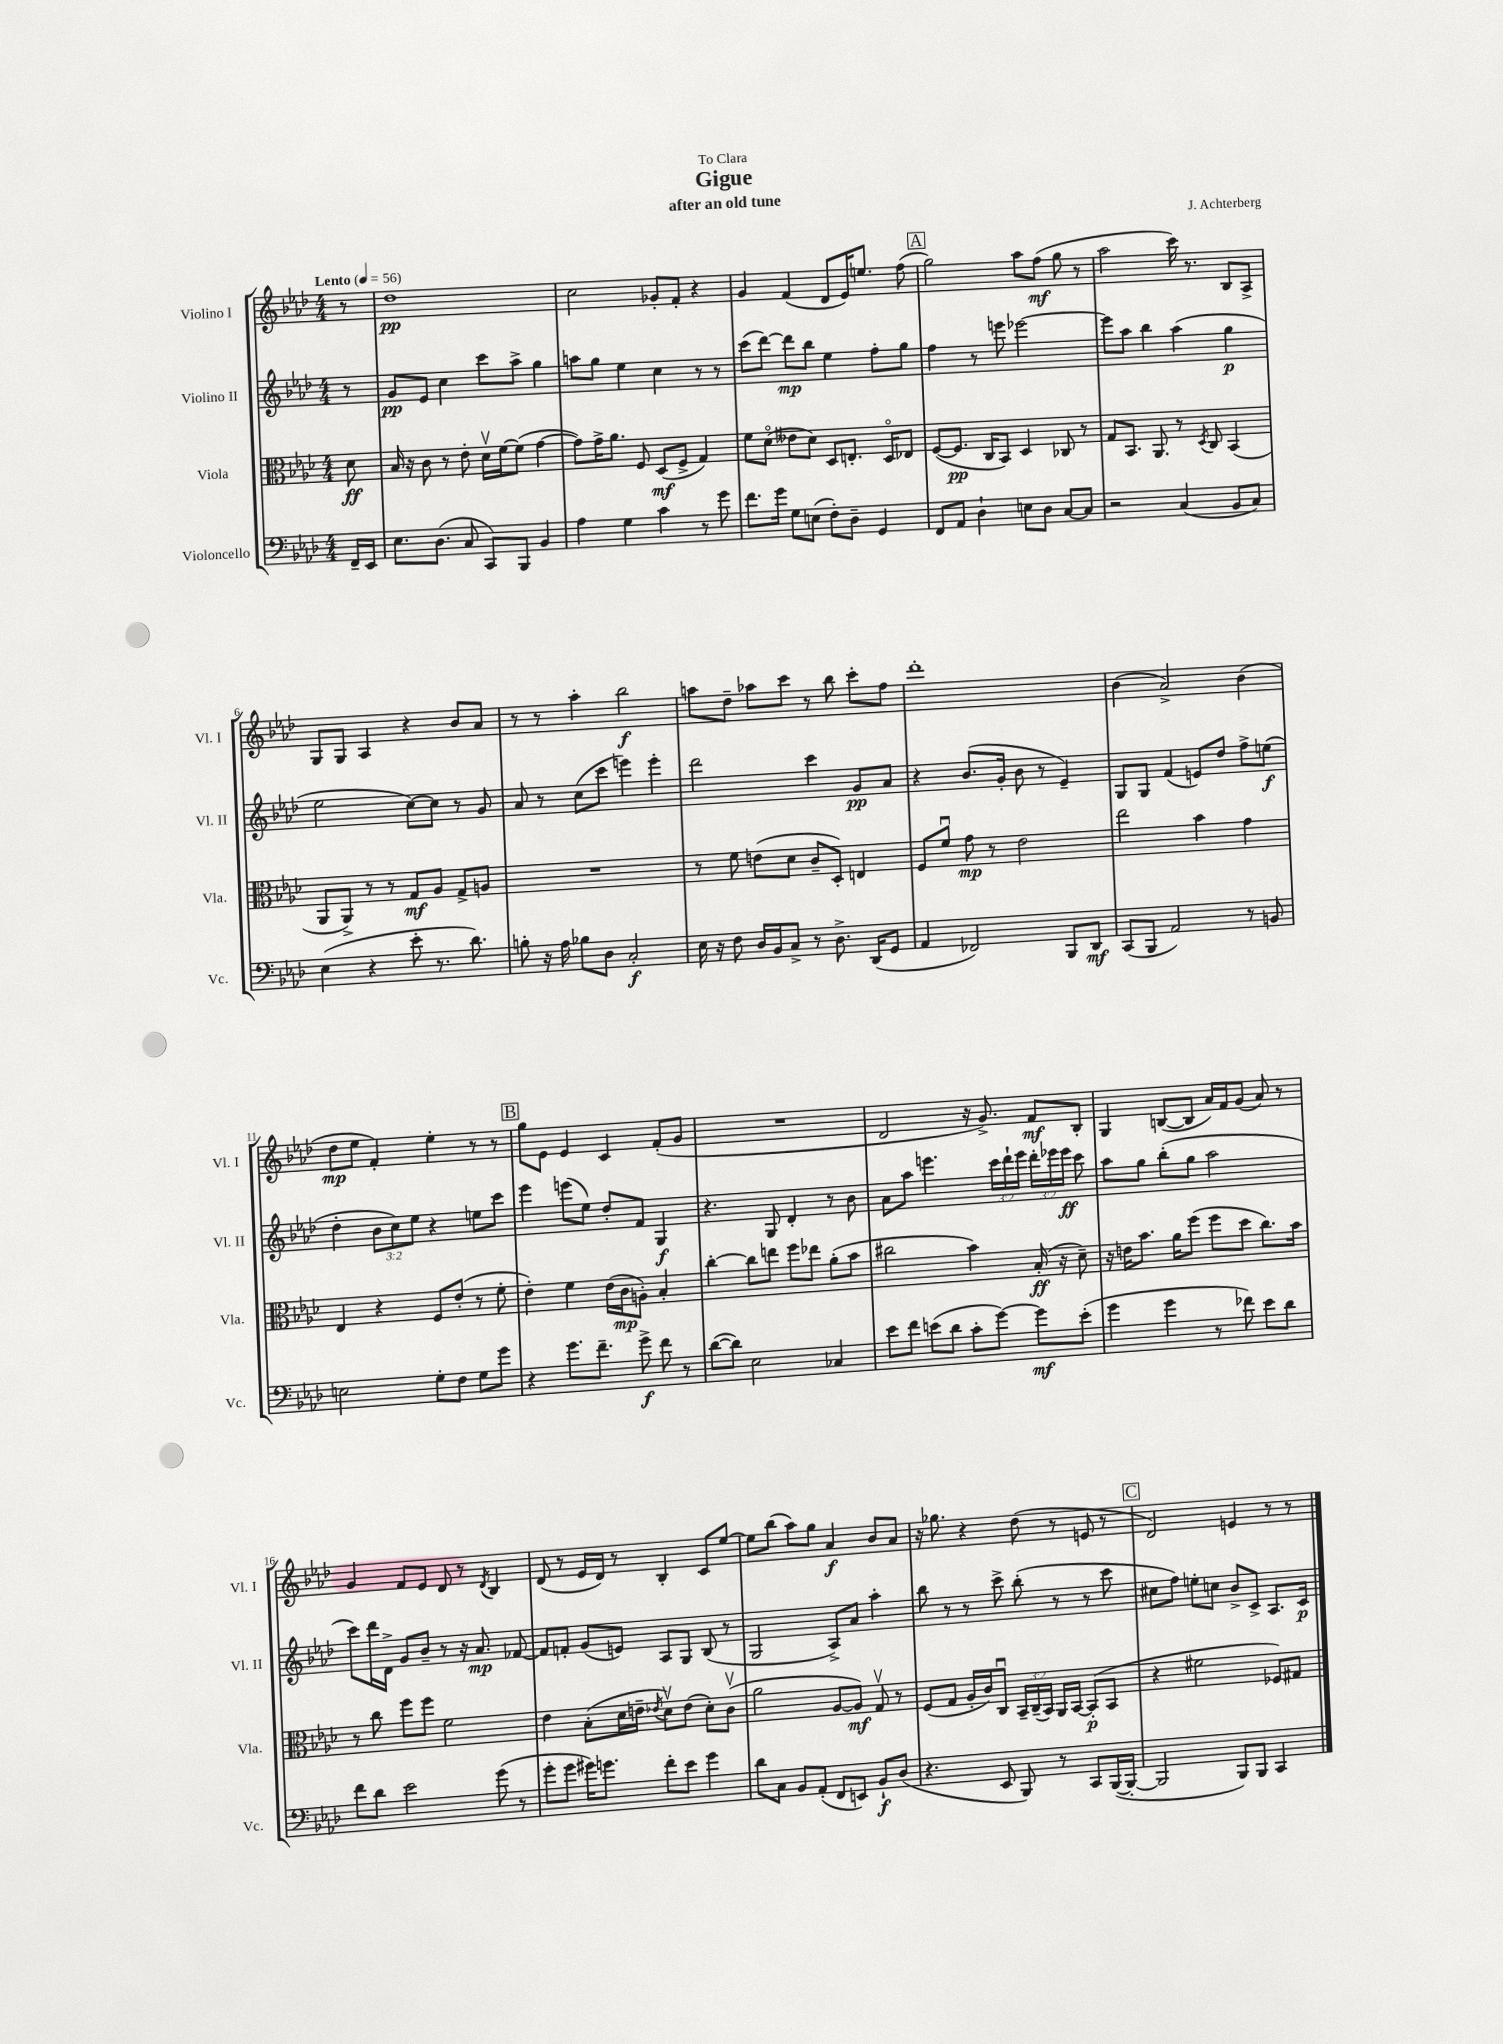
\header { title = "Gigue" composer = "J. Achterberg" subtitle = "after an old tune" dedication = "To Clara" }
<<
\new StaffGroup <<
\new Staff = "s0" \with { instrumentName = "Violino I" shortInstrumentName = "Vl. I" } {
    \clef treble \key aes \major \numericTimeSignature \time 4/4 \partial 8 \tempo "Lento" 4 = 56
    \autoBeamOff r8 |
    des''1\pp |
    c''2 ges'8[-. f'8]-. r4 |
    g'4 f'4( des'8[ ees'16) e''8.] f''8( |
    \mark \markup { \box "A" } g''2) aes''8[ f''8]\mf( g''8 r8 |
    aes''2 c'''16) r8. bes8[ aes8]-> |
    g8[ g8] aes4 r4 bes'8[ aes'8] |
    r8 r8 aes''4-. bes''2\f |
    a''8[ des''8]-- aes''8[ c'''8] r8 bes''8 c'''8[-. f''8] |
    des'''1-. |
    bes'4( aes'2->) bes'4( |
    des''8[\mp ees''8] f'4-.) ees''4-. r8 r8 |
    \mark \markup { \box "B" } g''8[ ees'8] ees'4 c'4 f'8[-.( g'8] |
    R1 |
    des'2 r16 g'8.->) f'8[\mf bes8]-. |
    g4 b8[~( b8] aes'16[) f'16 g'8]( aes'8) r8 |
    g'4 f'8[ ees'8] des'8 r8 \acciaccatura { des'8 } bes4 |
    des'8( r8 ees'16[ des'16]) r8 bes4-. c'8[ ees''8]~ |
    ees''8[ bes''8]( aes''8[) g''8] aes'4\f bes'8[ aes'8] |
    r16 ges''8. r4 des''8( r8 e'8 r8 |
    \mark \markup { \box "C" } des'2) e'4 r8 r8 \bar "|." |
}
\new Staff = "s1" \with { instrumentName = "Violino II" shortInstrumentName = "Vl. II" } {
    \clef treble \key aes \major \numericTimeSignature \time 4/4 \override Staff.TupletNumber.text = #tuplet-number::calc-fraction-text \partial 8
    \autoBeamOff r8 |
    g'8[\pp ees'8] c''4 c'''8[ aes''8]-> g''4 |
    a''8[ g''8] ees''4 c''4 r8 r8 |
    c'''8[( des'''8]~) des'''8[\mp bes''8] ees''4 f''8[-. g''8] |
    \mark \markup { \box "A" } f''4 r8 e'''8 ees'''2~ |
    ees'''8[ aes''8] bes''4 aes''4( g''4\p |
    ees''2 c''8[~) c''8] r8 g'8 |
    aes'8 r8 c''8[( c'''8] e'''4) e'''4-. |
    des'''2 c'''4 g'8[\pp aes'8] |
    r4 bes'8.[( g'16]-. bes'8 r8 ees'4--) |
    g8[ g8] f'4( e'8[) des''8] f''8[-> e''8]\f( |
    des''4-. \tuplet 3/2 { bes'8[ c''8) ees''8] } r4 e''8[ c'''8] |
    \mark \markup { \box "B" } ees'''4 e'''8[( ees''8]) des''8[-. f'8] g4\f |
    r4. g8 des'4-. r8 bes'8 |
    aes'8[ aes''8] e'''4. \tuplet 3/2 { c'''16[ des'''16-! e'''16] } \tuplet 3/2 { des'''16[-. ees'''16 ees'''16]\ff } c'''8 |
    aes''8[ g''8] bes''8[-.( g''8] aes''2 |
    c'''8[) des'''16 des'16]-> g'8[ bes'8]-- r8 r16 aes'8.\mp fes'8~ |
    fes'8[ f'8]-. g'8[( e'8]) aes8[ g8] bes8( r8 |
    g2 aes8[->) aes'8] aes''4-. |
    bes''8 r8 r8 c'''8-> bes''8-.( r8 r8 c'''8 |
    \mark \markup { \box "C" } cis''8[ f''8]) e''8[-. c''8] bes'8[-> c'8]-> aes8.[ c'16]\p \bar "|." |
}
\new Staff = "s2" \with { instrumentName = "Viola" shortInstrumentName = "Vla." } {
    \clef alto \key aes \major \numericTimeSignature \time 4/4 \override Staff.TupletNumber.text = #tuplet-number::calc-fraction-text \partial 8
    \autoBeamOff des'8\ff |
    bes16 r16 c'8 r8 ees'8-. des'16[\upbow f'16~ f'8]( g'4~ |
    g'8[) g'16-> aes'8.] f8 des8[\mf( f8]-> g4) |
    f'8[ des'8]\flageolet( eeses'8[ des'8]) des8[ e8.]-. des16[\flageolet ees8] |
    \mark \markup { \box "A" } f8[~( f8.]\pp c16[ bes,8]) des4 ces8 r8 |
    g8[ bes,8.] aes,8. r8 \acciaccatura { des8 } c8 bes,4( |
    aes,8[ aes,8]->) r8 r8 g8[\mf aes8] g8[-> a8] |
    R1 |
    r8 f'8 e'8[( des'8] c'8[-- des8]-.) e4 |
    f8[ f'8]\downbow g'8\mp r8 ees'2 |
    ees''2 bes'4 g'4 |
    ees4 r4 f8[ ees'8]-.( r8 f'8-. |
    \mark \markup { \box "B" } ees'4-.) f'4 ees'16[( c'16\mp a8]-.) bes4-. |
    c''4~-. c''8[ e''8] f''8[ ees''8] aes'8[-.( bes'8] |
    cis''2 bes'4) bes16-.\ff( r16 des'8--) |
    r16 e'16[ bes'8.] aes'16[ f''8]( f''8[ des''8] c''8.[) bes'16] |
    r8 c''8 f''8[ f''8] f'2 |
    ees'4 bes8[-.( des'16 e'16]-- \acciaccatura { ees'8 } des'8[\upbow) ees'8]( des'8[-.) c'8]\upbow( |
    aes'2 aes8[~ aes8]\mf) g8\upbow r8 |
    f8[( g8] aes16[-. c'16) c8]\downbow \tuplet 3/2 { bes,16[-- c16--( bes,16]) } aes,16[ bes,16]~ bes,8[-.\p( bes,8] |
    \mark \markup { \box "C" } r4 fis'2 fes8[) gis8] \bar "|." |
}
\new Staff = "s3" \with { instrumentName = "Violoncello" shortInstrumentName = "Vc." } {
    \clef bass \key aes \major \numericTimeSignature \time 4/4 \partial 8
    \autoBeamOff f,16[-- ees,16] |
    ees8.[ des8.]( c8 c,8[) bes,,8] bes,4 |
    aes4 g4 c'4 r8 g'8 |
    f'8.[ g'16] g8[ e8]( f8[-.) des8]-- g,4 |
    \mark \markup { \box "A" } f,8[ aes,8] des4-! e8[ des8] c8[~ c8] |
    r2 c4( bes,8[ c8]) |
    ees4( r4 ees'8-. r8. des'8.) |
    b8-. r16 aes16 bes8[ des8] c2-.\f |
    ees16 r16 f8 des16[ bes,16 c8]-> r8 des8.-> des,16[( g,8] |
    aes,4 fes,2) bes,,8[ des,8]\mf |
    c,8[( bes,,8] aes,2) r8 b,8 |
    e2 g8[-. f8] g8[ g'8] |
    \mark \markup { \box "B" } r4 g'8.[ f'8.]-- g'8->\f f'8 r8 |
    des'8[~( des'8]) ees2 ces4 |
    ees'8[ f'8] e'8[( des'8] c'8[-. g'8]~) g'8[\mf e'8]-.( |
    g'4 g'4 r8 fes'8) ees'8[ des'8] |
    f'8[ des'8] ees'2 g'8( r8 |
    g'8[-. g'8] gis'16[) g'8.] f'8[-. ees'8] g'4 |
    des'8[ c8] bes,8[ aes,8]-.( f,8[ e,8]) bes,8[-!\f des8]( |
    r4. ees,8 bes,,8) r8 c,8[ bes,,16~( bes,,16]~-. |
    \mark \markup { \box "C" } bes,,2 bes,,8[) bes,,8] c,4 \bar "|." |
}
>>
>>
